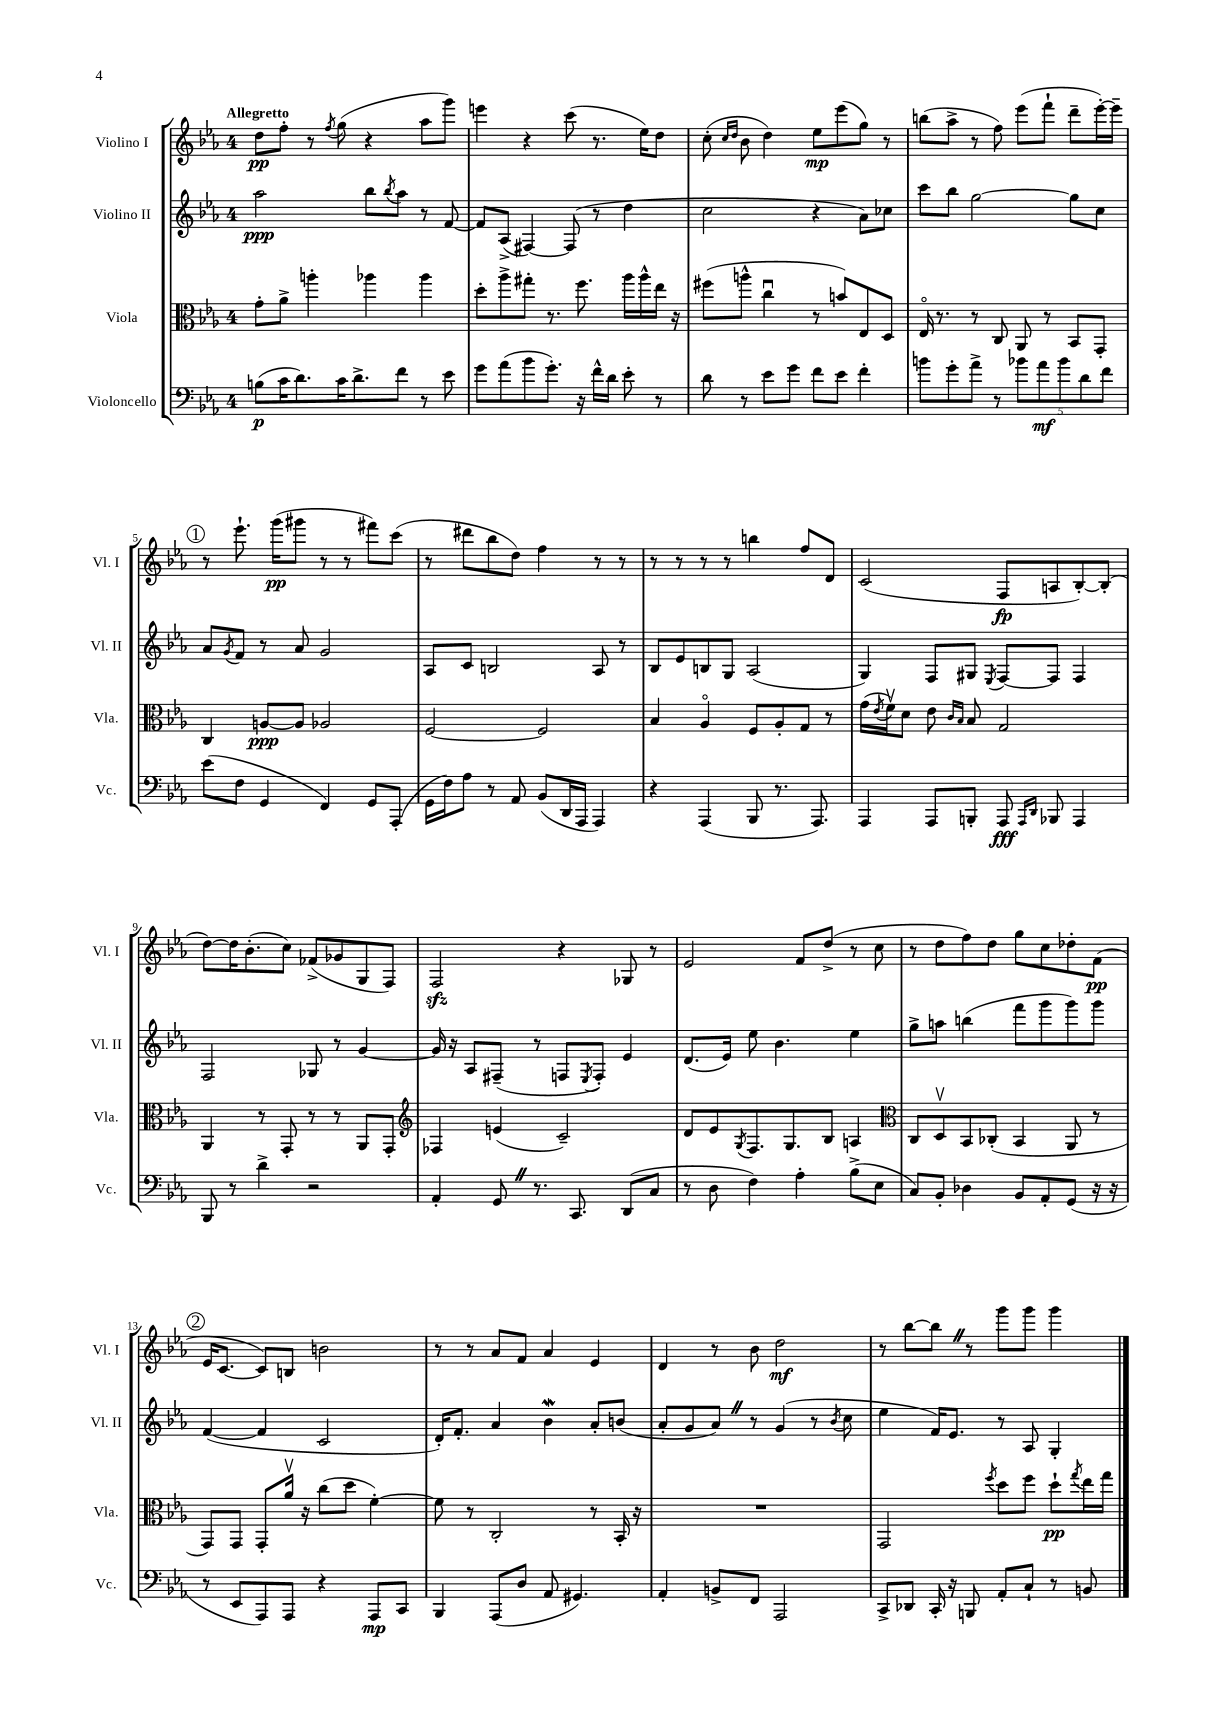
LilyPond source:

<<
\new StaffGroup <<
\new Staff = "s0" \with { instrumentName = "Violino I" shortInstrumentName = "Vl. I" } {
    \clef treble \key ees \major \once \override Staff.TimeSignature.style = #'single-digit \time 4/4 \tempo "Allegretto"
    d''8\pp f''8-. r8 \acciaccatura { f''8 } g''8( r4 aes''8 g'''8) |
    e'''4 r4 c'''8( r8. ees''16) d''8 |
    c''8-.( \grace { c''16 d''16 } bes'8 d''4) ees''8\mp ees'''8( g''8) r8 |
    b''8( aes''8-> r8 f''8) ees'''8( f'''8-! d'''8-- ees'''16~-.) ees'''16-- |
    \mark \markup { \circle "1" } r8 ees'''8.-! g'''16\pp( gis'''8 r8 r8 fis'''8) c'''8( |
    r8 dis'''8 bes''8 d''8) f''4 r8 r8 |
    r8 r8 r8 r8 b''4 f''8 d'8 |
    c'2( f8\fp a8 bes8~-.) bes8-.( |
    d''8~) d''16 bes'8.-.( c''8) fes'8->( ges'8 g8 f8) |
    f2\sfz r4 ges8 r8 |
    ees'2 f'8 d''8->( r8 c''8 |
    r8 d''8 f''8) d''8 g''8 c''8 des''8-. f'8\pp( |
    \mark \markup { \circle "2" } ees'16 c'8.~ c'8) b8 b'2 |
    r8 r8 aes'8 f'8 aes'4 ees'4 |
    d'4 r8 bes'8 d''2\mf |
    r8 bes''8~ bes''8 \once \override BreathingSign.text = \markup { \musicglyph "scripts.caesura.straight" } \breathe r8 g'''8 g'''8 g'''4 \bar "|." |
}
\new Staff = "s1" \with { instrumentName = "Violino II" shortInstrumentName = "Vl. II" } {
    \clef treble \key ees \major \once \override Staff.TimeSignature.style = #'single-digit \time 4/4
    aes''2\ppp bes''8 \acciaccatura { bes''8 } aes''8 r8 f'8~ |
    f'8 aes8->( fis4~) fis8( r8 d''4 |
    c''2 r4 aes'8) ces''8 |
    c'''8 bes''8 g''2~ g''8 c''8 |
    \mark \markup { \circle "1" } aes'8 \acciaccatura { g'8 } f'8 r8 aes'8 g'2 |
    aes8 c'8 b2 aes8 r8 |
    bes8 ees'8 b8 g8 aes2( |
    g4) f8 gis8 \acciaccatura { ees8 } f8~ f8 f4 |
    f2 ges8 r8 g'4~ |
    g'16 r16 aes8 fis8--( r8 f8 \acciaccatura { ees8 } f8-.) ees'4 |
    d'8.( ees'16) ees''8 bes'4. ees''4 |
    g''8-> a''8 b''4( f'''8 g'''8 g'''8) g'''8 |
    \mark \markup { \circle "2" } f'4~( f'4 c'2 |
    d'16-.) f'8.-. aes'4 bes'4\mordent aes'8-. b'8( |
    aes'8-. g'8 aes'8) \once \override BreathingSign.text = \markup { \musicglyph "scripts.caesura.straight" } \breathe r8 g'4( r8 \acciaccatura { bes'8 } c''8 |
    ees''4 f'16) ees'8. r8 aes8 g4-. \bar "|." |
}
\new Staff = "s2" \with { instrumentName = "Viola" shortInstrumentName = "Vla." } {
    \clef alto \key ees \major \once \override Staff.TimeSignature.style = #'single-digit \time 4/4
    g'8-. aes'8-> a''4-. aes''4 aes''4 |
    d''8-. aes''8-> gis''8-. r8. f''8. aes''16 aes''16-^ ees''16 r16 |
    fis''8( a''8-^ c''4\downbow r8 b'8) ees8 d8 |
    ees16\flageolet r8. r8 c8 aes,8 r8 bes,8 g,8-. |
    \mark \markup { \circle "1" } c4 a8~\ppp a8 aes2 |
    f2~ f2 |
    bes4 aes4\flageolet f8 aes8-. g8 r8 |
    g'16( \acciaccatura { ees'8 } f'16\upbow) d'8 ees'8 \grace { c'16 bes16 } bes8 g2 |
    aes,4 r8 g,8-. r8 r8 aes,8 g,8-. |
    \clef treble fes4 e'4( c'2--) |
    d'8 ees'8 \acciaccatura { g8 } f8. g8. bes8 a4 |
    \clef alto c8 d8\upbow bes,8 ces8-.( bes,4 aes,8 r8 |
    \mark \markup { \circle "2" } g,8) g,8 g,8-. aes'16\upbow r16 c''8( d''8 f'4~-.) |
    f'8 r8 c2-. r8 bes,16-. r16 |
    R1 |
    g,2 \acciaccatura { f''8 } d''8 f''8 d''8-!\pp \acciaccatura { g''8 } ees''16 g''16 \bar "|." |
}
\new Staff = "s3" \with { instrumentName = "Violoncello" shortInstrumentName = "Vc." } {
    \clef bass \key ees \major \once \override Staff.TimeSignature.style = #'single-digit \time 4/4
    b8\p( c'16 d'8.) c'16 d'8.-> f'8 r8 ees'8 |
    g'8 aes'8( bes'8 g'8.-.) r16 f'16-^ d'16 ees'8-. r8 |
    d'8 r8 ees'8 g'8 f'8 ees'8 f'4-. |
    b'8 g'8-. aes'8-> r8 \tuplet 5/4 { bes'8 aes'8\mf bes'8 d'8 f'8 } |
    \mark \markup { \circle "1" } ees'8( f8 g,4 f,4) g,8 aes,,8-.( |
    g,16 f16) aes8 r8 aes,8 bes,8( d,16 aes,,16 aes,,4) |
    r4 aes,,4( bes,,8 r8. aes,,8.) |
    aes,,4 aes,,8 b,,8-. aes,,8\fff \grace { aes,,16 d,16 } bes,,8 aes,,4 |
    bes,,8 r8 d'4-> r2 |
    aes,4-. g,8 \once \override BreathingSign.text = \markup { \musicglyph "scripts.caesura.straight" } \breathe r8. c,8. d,8( c8 |
    r8 d8 f4) aes4-. bes8->( ees8 |
    c8) bes,8-. des4 bes,8 aes,8-. g,8( r16 r16 |
    \mark \markup { \circle "2" } r8 ees,8 aes,,8) aes,,8 r4 aes,,8\mp c,8 |
    bes,,4 aes,,8( d8 aes,8 gis,4.) |
    aes,4-. b,8-> f,8 aes,,2 |
    c,8-> des,8 c,16-. r16 b,,8 aes,8-. c8-! r8 b,8 \bar "|." |
}
>>
>>
